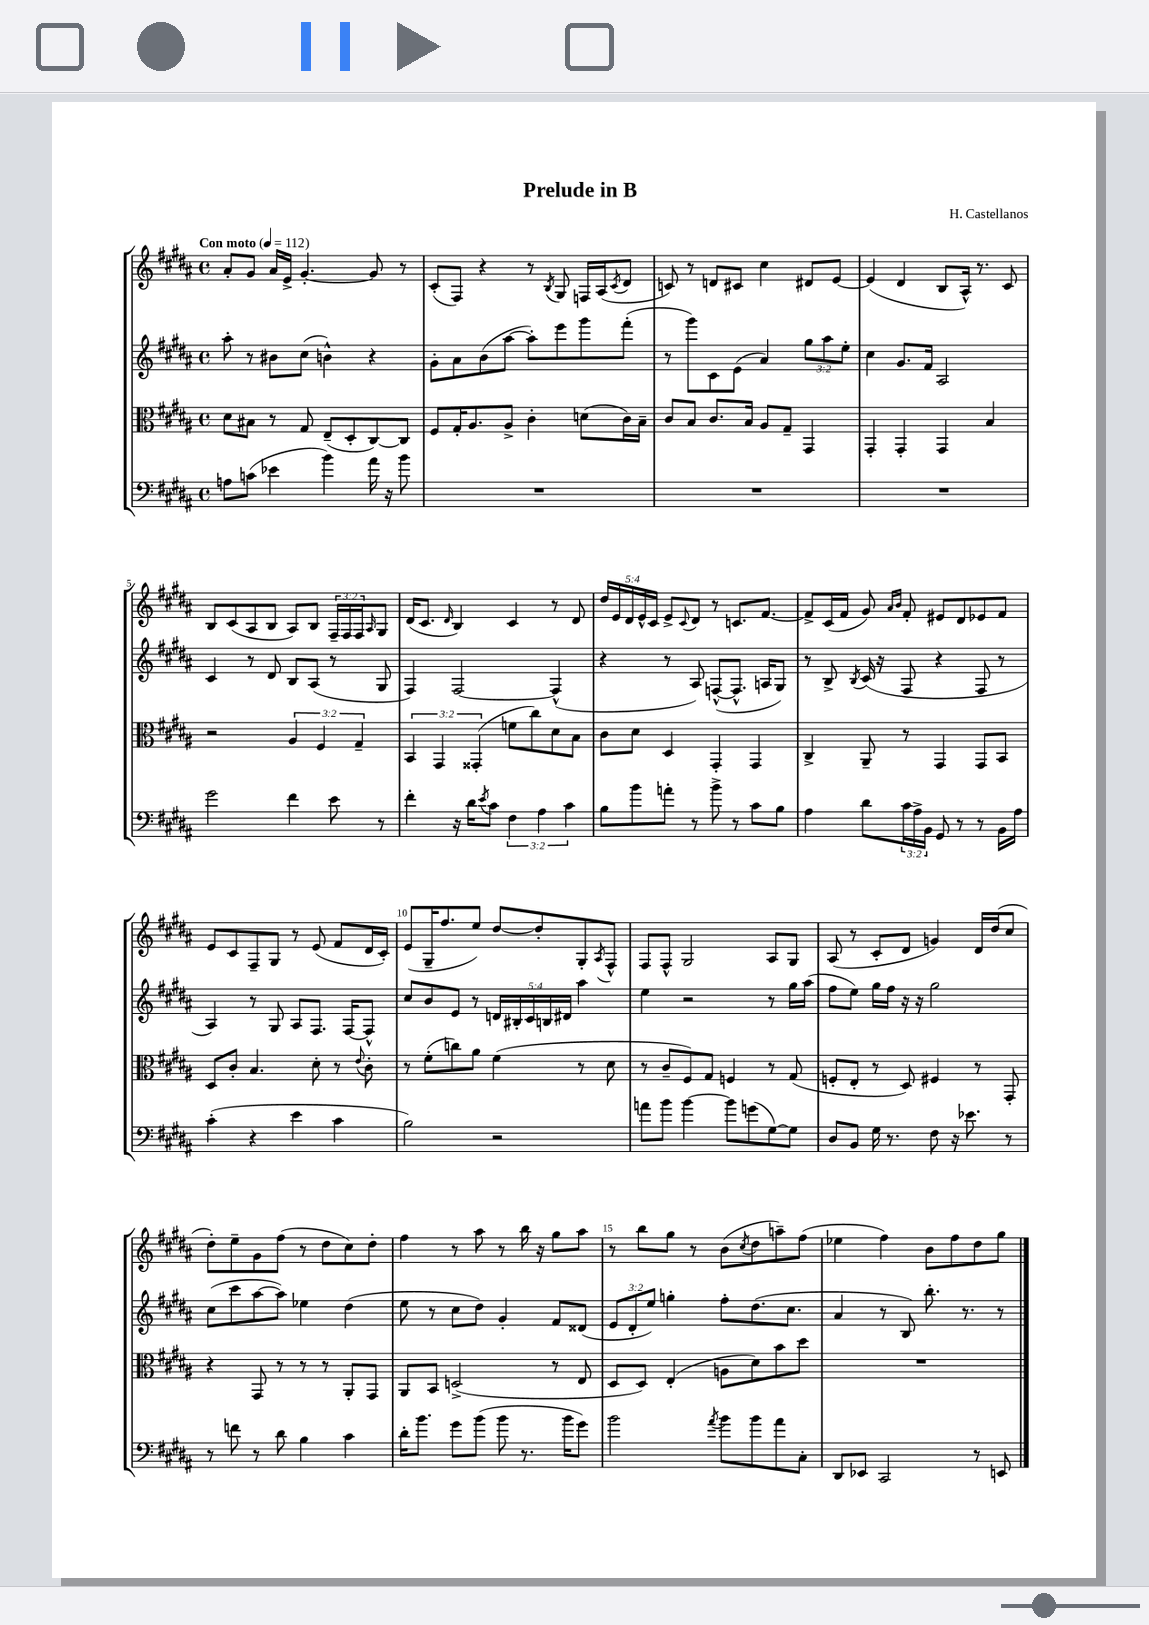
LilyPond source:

\header { title = "Prelude in B" composer = "H. Castellanos" }
<<
\new StaffGroup <<
\new Staff = "s0" {
    \clef treble \key b \major \defaultTimeSignature \time 4/4 \override Staff.TupletNumber.text = #tuplet-number::calc-fraction-text \tempo "Con moto" 4 = 112
    ais'8-. gis'8 ais'16 e'16-> gis'4.~-. gis'8 r8 |
    cis'8-.( fis8) r4 r8 \acciaccatura { b8 } gis8 f16 ais16( \acciaccatura { cis'8 } dis'8 |
    c'8) r8 d'8 cis'8 cis''4 dis'8 e'8~ |
    e'4( dis'4 b8 ais16-^) r8. cis'8 |
    b8 cis'8( ais8 b8 ais8) b8 \tuplet 3/2 { fis16-- fis16 fis16 } \grace { ais16 } gis8 |
    dis'16( cis'8. \grace { dis'16 } b4) cis'4 r8 dis'8 |
    \tuplet 5/4 { dis''16 e'16 dis'16 e'16-^ cis'16 } e'8-> \appoggiatura { cis'8 } dis'8 r8 c'8. fis'8.~ |
    fis'8-> cis'16( fis'16 gis'8) \grace { ais'16 b'16 } fis'8-. eis'8 dis'8 ees'8 fis'8 |
    e'8 cis'8 fis8-- gis8 r8 e'8( fis'8 dis'16 cis'16-.) |
    e'8( gis16-- fis''8. e''8) dis''8~ dis''8-. gis8-. \acciaccatura { ais8 } fis8-^ |
    fis8 fis8-^ gis2 ais8 gis8 |
    ais8( r8 cis'8-. dis'8 g'4) dis'16 dis''16( cis''8 |
    dis''8-.) e''8-- gis'8 fis''8( r8 dis''8 cis''8) dis''8-. |
    fis''4 r8 ais''8 r8 b''16 r16 gis''8 ais''8 |
    r8 b''8 gis''8 r8 b'8( \acciaccatura { cis''8 } dis''8 a''8--) fis''8( |
    ees''4 fis''4) b'8 fis''8 dis''8 gis''8 \bar "|." |
}
\new Staff = "s1" {
    \clef treble \key b \major \defaultTimeSignature \time 4/4 \override Staff.TupletNumber.text = #tuplet-number::calc-fraction-text
    ais''8-. r8 bis'8 cis''8( b'4-^) r4 |
    gis'8-. ais'8 b'8( ais''8~ ais''8-.) e'''8 gis'''8 fis'''8-.( |
    r8 gis'''8) cis'8 e'8( ais'4) \tuplet 3/2 { gis''8 ais''8 e''8-. } |
    cis''4 gis'8. fis'16 ais2 |
    cis'4 r8 dis'8 b8 ais8( r8 gis8 |
    fis4) fis2~ fis4-^( |
    r4 r8 ais8) f8~-^( f8.-^ a16 gis8) |
    r8 b8-> \acciaccatura { b8 } cis'16( r16 fis8 r4 fis8 r8 |
    ais4) r8 gis8 ais8 fis8. fis16~ fis8-^ |
    cis''8 b'8 e'8 r8 \tuplet 5/4 { d'16 bis16-. cis'16 b16 dis'16 } ais''4 |
    e''4 r2 r8 gis''16 ais''16( |
    fis''8 e''8) gis''16 fis''16 r16 r16 gis''2 |
    cis''8( cis'''8 ais''8~ ais''8) ees''4 dis''4( |
    e''8 r8 cis''8 dis''8) gis'4-. fis'8 disis'8( |
    \tuplet 3/2 { e'8 dis'8-. e''8) } g''4-. fis''8-. dis''8.( cis''8. |
    ais'4 r8 b8) b''8.-. r8. r8 \bar "|." |
}
\new Staff = "s2" {
    \clef alto \key b \major \defaultTimeSignature \time 4/4 \override Staff.TupletNumber.text = #tuplet-number::calc-fraction-text
    dis'8 bis8 r8 gis8 e8--( dis8-. cis8~) cis8 |
    fis8 gis16-. ais8. ais8-> cis'4-. d'8( cis'16) b16-- |
    cis'8 b8 cis'8. b16 ais8 gis8-- gis,4 |
    gis,4-. gis,4-. gis,4 b4 |
    r2 \tuplet 3/2 { ais4 fis4 gis4-- } |
    \tuplet 3/2 { b,4 gis,4 gisis,4-.( } f'8 cis''8) dis'8 b8 |
    cis'8 dis'8 dis4 gis,4-. gis,4 |
    cis4-> ais,8-- r8 gis,4 gis,8 b,8 |
    dis8 cis'8-. b4. dis'8-. r8 \appoggiatura { e'8 } cis'8-. |
    r8 fis'8-.( c''8) ais'8 fis'4( r8 dis'8 |
    r8 cis'8-- fis8) gis8 f4 r8 gis8( |
    f8-. e8-. r8 dis8) fis4 r8 gis,8-. |
    r4 gis,8 r8 r8 r8 ais,8-. gis,8 |
    ais,8 b,8 d2->( r8 e8 |
    dis8 dis8) e4-.( a8 dis'8) b'8 dis''8 |
    R1 \bar "|." |
}
\new Staff = "s3" {
    \clef bass \key b \major \defaultTimeSignature \time 4/4 \override Staff.TupletNumber.text = #tuplet-number::calc-fraction-text
    a8 c'8( ees'4 b'4) ais'16 r16 b'8 |
    R1 |
    R1 |
    R1 |
    gis'2 fis'4 e'8 r8 |
    fis'4-. r16 dis'16 \acciaccatura { e'8 } cis'8 \tuplet 3/2 { fis4 ais4 cis'4 } |
    b8 b'8 a'8-. r8 b'8-> r8 cis'8 b8 |
    ais4 dis'8 \tuplet 3/2 { cis'16 ais16-> b,16 } gis,8 r8 r8 b,16 ais16 |
    cis'4-.( r4 e'4 cis'4 |
    b2) r2 |
    a'8 b'8 b'4~ b'8 g'8( gis8~) gis8 |
    dis8 b,8 gis16 r8. fis8 r16 ees'8. r8 |
    r8 f'8 r8 dis'8 b4 cis'4 |
    dis'16-. b'8. gis'8 b'8( b'8 r8. b'16 gis'8) |
    b'2 \acciaccatura { ais'8 } b'8 b'8 ais'8 cis8-. |
    dis,8 ees,8 cis,2 r8 e,8 \bar "|." |
}
>>
>>
\layout { \context { \Score \override BarNumber.break-visibility = ##(#f #t #t) barNumberVisibility = #(every-nth-bar-number-visible 5) } }
